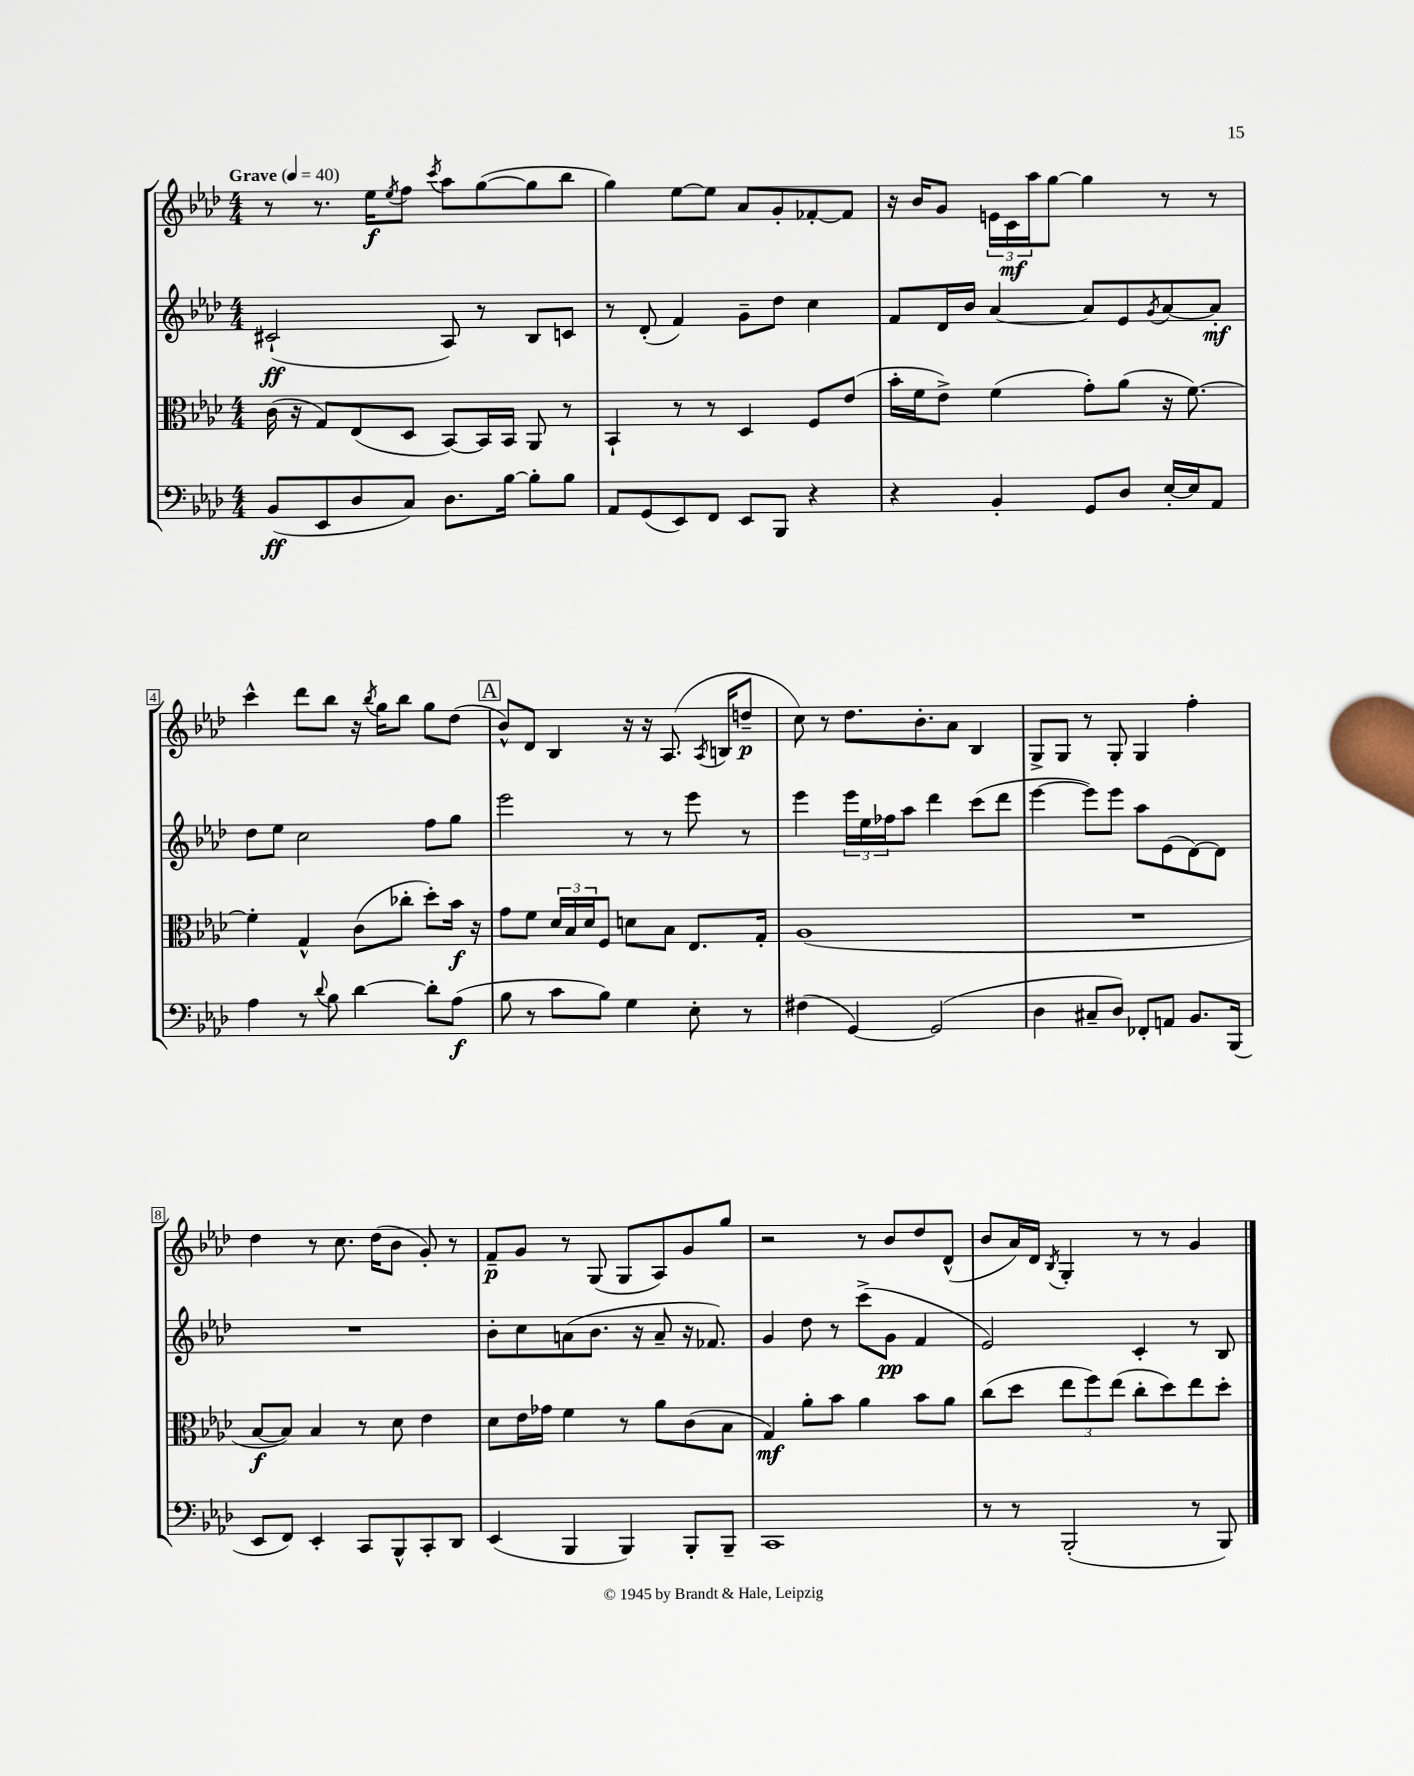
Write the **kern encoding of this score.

**kern	**kern	**kern	**kern
*staff4	*staff3	*staff2	*staff1
*clefF4	*clefC3	*clefG2	*clefG2
*k[b-e-a-d-]	*k[b-e-a-d-]	*k[b-e-a-d-]	*k[b-e-a-d-]
*M4/4	*M4/4	*M4/4	*M4/4
*MM40	*MM40	*MM40	*MM40
(8BB-	(16c	(2c#`	8r
.	16r	.	.
8EE-	8G)	.	8.r
8D-	(8E-	.	.
.	.	.	16ee-
.	.	.	8qee-
8C)	8D-	.	8ff
.	.	.	8qccc
8.D-	[8BB-)	8A-)	8aa-
.	16BB-]	8r	([8gg
[16B-	16BB-	.	.
8B-']	8AA-	8B-	8gg]
8B-	8r	8c	8bb-
=	=	=	=
8AA-	4BB-`	8r	4gg)
(8GG	.	(8d-'	.
8EE-)	8r	4f)	[8ee-
8FF	8r	.	8ee-]
8EE-	4D-	8g~	8a-
8BBB-	.	8dd-	8g'
4r	8F	4cc	[8f-'
.	(8e-	.	8f-]
=	=	=	=
4r	16b-'	8f	16r
.	16f	.	16b-
.	8e-^)	16d-	8g
.	.	16b-	.
4BB-'	(4f	[4a-	24e
.	.	.	24c
.	.	.	24aa-
.	.	.	[8gg
8GG	8g')	8a-]	4gg]
8D-	(8a-	8e-	.
.	.	8qg	.
[16E-'	16r	[8a-	8r
16E-]	[8.f)	.	.
8AA-	.	8a-']	8r
=	=	=	=
4A-	4f']	8dd-	4ccc^^
.	.	8ee-	.
8r	4G^^	2cc	8ddd-
8qqd-	.	.	.
8B-	.	.	8bb-
[4d-	(8c	.	16r
.	.	.	8qbb-
.	.	.	16gg
.	8cc-'	.	8bb-
8d-']	8dd-')	8ff	8gg
(8A-	16b-	8gg	(8dd-
.	16r	.	.
=	=	=	=
8B-	8g	2eee-	8b-^^)
8r	8f	.	8d-
8c	24d-	.	4B-
.	24B-	.	.
.	24d-	.	.
8B-)	8F	.	.
4G	8d	8r	16r
.	.	.	16r
.	8B-	8r	(8.A-
8E-'	8.E-	8eee-	.
.	.	.	8qA-
.	.	.	16B
8r	.	8r	8dd~
.	16G'	.	.
=	=	=	=
(4F#	(1A-	4eee-	8cc)
.	.	.	8r
[4GG)	.	24eee-	8.dd-
.	.	24ee-	.
.	.	24ff-	.
.	.	8aa-	.
.	.	.	8.b-'
(2GG]	.	4ddd-	.
.	.	.	8a-
.	.	(8ccc	4B-
.	.	8ddd-	.
=	=	=	=
4D-	1r	[4eee-	8G^
.	.	.	8G
8C#~	.	8eee-])	8r
8D-)	.	8eee-	8G'
8FF-'	.	8aa-	4G
8AA	.	(8e-	.
8.BB-	.	[8d-)	4ff'
.	.	8d-]	.
(16BBB-	.	.	.
=	=	=	=
8EE-	[8B-	1r	4dd-
8FF)	8B-])	.	.
4EE-'	4B-	.	8r
.	.	.	8.cc
8CC	8r	.	.
.	.	.	(16dd-
8BBB-^^	8d-	.	8b-
8CC'	4e-	.	8g')
8DD-	.	.	8r
=	=	=	=
(4EE-	8d-	8b-'	8f~
.	16e-	8cc	8g
.	16g-	.	.
4BBB-	4f	(8a	8r
.	.	8.b-	(8G
4BBB-)	8r	.	8G
.	.	16r	.
.	8a-	8a~	8A-)
8BBB-'	(8c	16r	8g
.	.	8.f-)	.
8BBB-~	8B-	.	8gg
=	=	=	=
1CC	4G)	4g	2r
.	8a-'	8dd-	.
.	8b-	8r	.
.	4a-	(8ccc^	8r
.	.	8g	8b-
.	8b-	4f	8dd-
.	8a-	.	(8d-^^
=	=	=	=
8r	(8cc	2e-)	8b-
8r	8dd-	.	16a-)
.	.	.	16d-
.	.	.	8qB-
(2BBB-'	12ee-	.	4G'
.	12ff)	.	.
.	(12ee-	.	.
.	8cc'	4c'	8r
.	8dd-)	.	8r
8r	8ee-	8r	4g
8BBB-)	8dd-'	8B-	.
==	==	==	==
*-	*-	*-	*-
